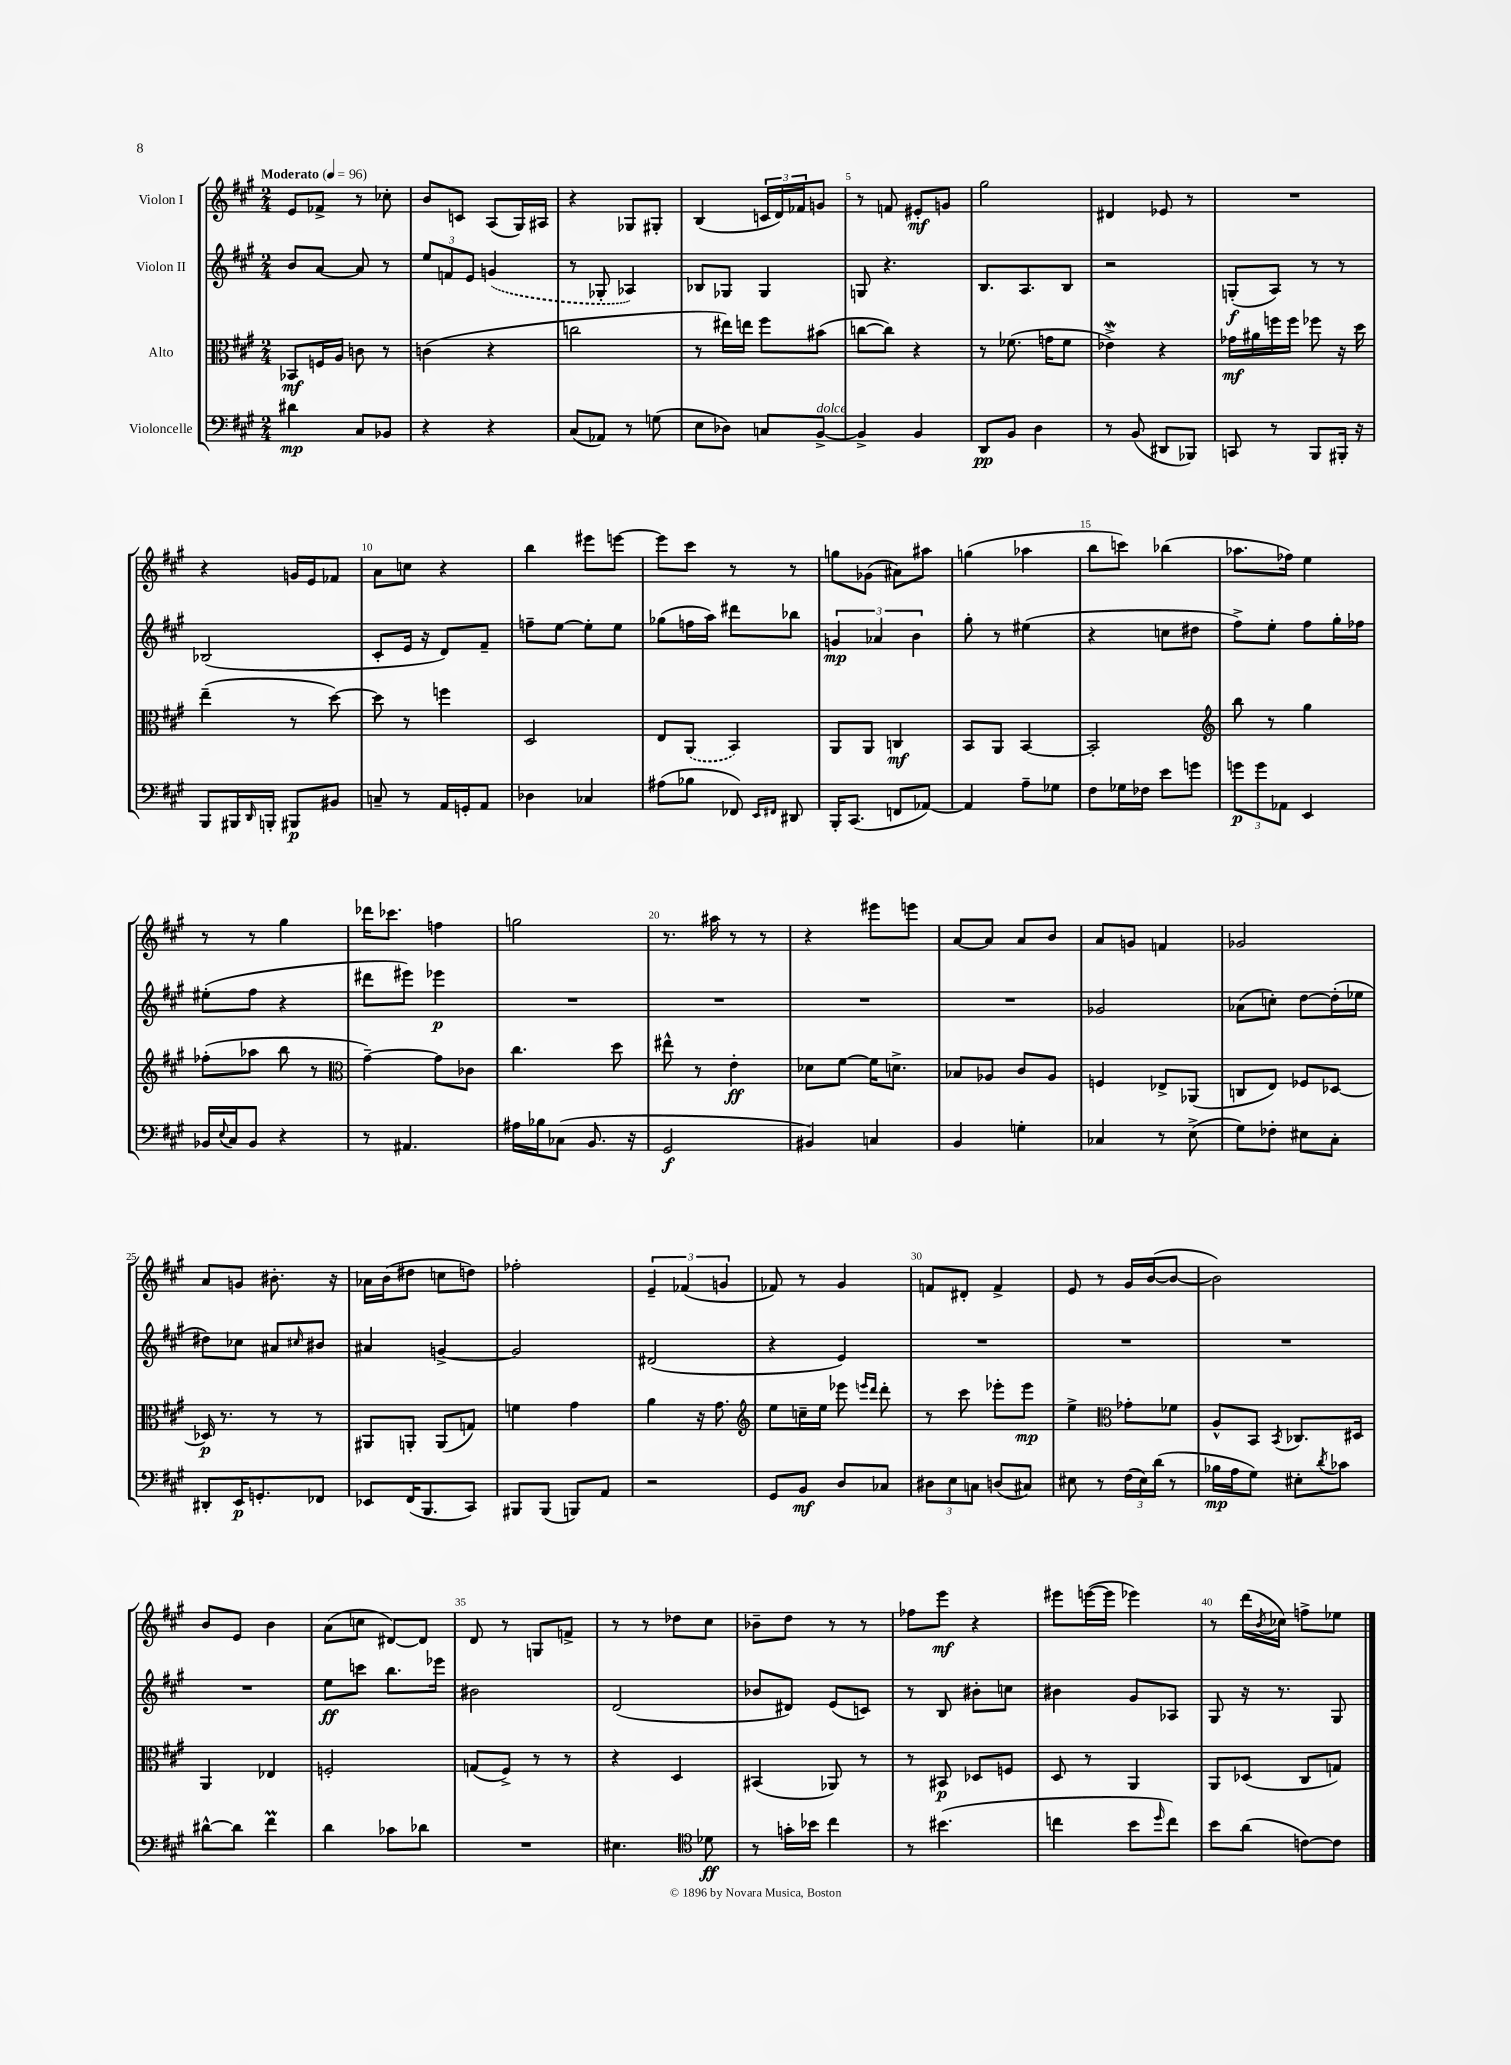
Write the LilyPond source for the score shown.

<<
\new StaffGroup <<
\new Staff = "s0" \with { instrumentName = "Violon I" } {
    \clef treble \key a \major \numericTimeSignature \time 2/4 \tempo "Moderato" 4 = 96
    e'8 fes'8-> r8 ces''8-. |
    b'8 c'8 a8( gis16) ais16 |
    r4 ges8 gis8-. |
    b4( \tuplet 3/2 { c'16 d'16) fes'16 } g'8 |
    r8 f'8 eis'8-.\mf g'8 |
    gis''2 |
    dis'4 ees'8 r8 |
    R2 |
    r4 g'16 e'16 fes'8 |
    a'8 c''8 r4 |
    b''4 eis'''8 e'''8~ |
    e'''8 cis'''8 r8 r8 |
    g''8 ges'8( ais'8) ais''8 |
    g''4( aes''4 |
    b''8 c'''8) bes''4( |
    aes''8. fes''16) e''4 |
    r8 r8 gis''4 |
    des'''16 ces'''8. f''4 |
    g''2 |
    r8. ais''16 r8 r8 |
    r4 eis'''8 e'''8 |
    a'8~ a'8 a'8 b'8 |
    a'8 g'8 f'4 |
    ges'2 |
    a'8 g'8 bis'8.-. r16 |
    aes'16 b'16( dis''8 c''8 d''8) |
    fes''2-. |
    \tuplet 3/2 { e'4-- fes'4( g'4 } |
    fes'8) r8 gis'4 |
    f'8 dis'8-. f'4-> |
    e'8 r8 gis'16 b'16~( b'8~ |
    b'2) |
    b'8 e'8 b'4 |
    a'8( c''8 dis'8~) dis'8 |
    d'8 r8 g8 f'8-> |
    r8 r8 des''8 cis''8 |
    bes'8-- d''8 r8 r8 |
    fes''8 e'''8\mf r4 |
    eis'''8 e'''16~( e'''16 ees'''4) |
    r8 d'''16( \acciaccatura { b'8 } ces''16) f''8-> ees''8 \bar "|." |
}
\new Staff = "s1" \with { instrumentName = "Violon II" } {
    \clef treble \key a \major \numericTimeSignature \time 2/4
    b'8 a'8~ a'8 r8 |
    \tuplet 3/2 { e''8 f'8 e'8 } \once \slurDashed g'4( |
    r8 ges8-. aes4) |
    bes8 ges8 ges4 |
    g8 r4. |
    b8. a8. b8 |
    r2 |
    g8-.\f( a8) r8 r8 |
    bes2( |
    cis'8-. e'16 r16 d'8) fis'8-- |
    f''8-- e''8~ e''8-. e''8 |
    ges''8( f''16 a''16) dis'''8 bes''8 |
    \tuplet 3/2 { g'4\mp aes'4 b'4 } |
    gis''8-. r8 eis''4( |
    r4 c''8 dis''8 |
    fis''8->) e''8-. fis''8 gis''16-. fes''16 |
    eis''8-.( fis''8 r4 |
    dis'''8 eis'''8) ees'''4\p |
    R2 |
    R2 |
    R2 |
    R2 |
    ges'2 |
    aes'8( c''8-.) d''8~ d''16-.( ees''16 |
    dis''8) ces''8 ais'8 \grace { cis''16 } bis'8 |
    ais'4 g'4~-> |
    g'2 |
    dis'2( |
    r4 e'4) |
    R2 |
    R2 |
    R2 |
    R2 |
    e''8\ff c'''8 b''8. ees'''16 |
    bis'2 |
    d'2( |
    bes'8 dis'8) e'8( c'8) |
    r8 b8 bis'8-. c''8 |
    bis'4 gis'8 aes8 |
    gis8 r16 r8. gis8 \bar "|." |
}
\new Staff = "s2" \with { instrumentName = "Alto" } {
    \clef alto \key a \major \numericTimeSignature \time 2/4
    bes,8\mf f16 a16 c'8 r8 |
    c'4( r4 |
    c''2 |
    r8 eis''16) e''16 fis''8 bis'8( |
    c''8~ c''8) r4 |
    r8 fes'8.( g'16 fes'8 |
    ees'4->\mordent) r4 |
    ges'16\mf ais'16 f''16 f''16 fes''8 r16 d''16 |
    e''4--( r8 d''8~) |
    d''8 r8 f''4 |
    d2 |
    e8 \once \slurDashed a,8( b,4) |
    a,8 a,8 c4\mf |
    b,8 a,8 b,4~ |
    b,2-. |
    \clef treble b''8 r8 gis''4 |
    fes''8-.( aes''8 b''8 r8 |
    \clef alto gis'4~--) gis'8 ces'8 |
    cis''4. d''8 |
    eis''8-^ r8 e'4-.\ff |
    des'8 fis'8~ fis'16 d'8.-> |
    bes8 aes8 cis'8 aes8 |
    f4 ees8-> aes,8( |
    c8 e8) fes8 des8~ |
    des16\p r8. r8 r8 |
    ais,8 a,8-. a,8( g8) |
    f'4 gis'4 |
    a'4 r16 gis'8. |
    \clef treble e''8 c''16-- e''16 ees'''8 \grace { e'''16 d'''16 } d'''8-. |
    r8 cis'''8 ees'''8-. ees'''8\mp |
    e''4-> \clef alto ges'8-. fes'8 |
    a8-^ b,8 \acciaccatura { b,8 } ces8. dis16 |
    a,4 ees4 |
    f2-. |
    g8( fis8->) r8 r8 |
    r4 d4 |
    bis,4( aes,8) r8 |
    r8 bis,8\p des8 f8 |
    d8 r8 a,4 |
    a,8 des8( cis8 g8) \bar "|." |
}
\new Staff = "s3" \with { instrumentName = "Violoncelle" } {
    \clef bass \key a \major \numericTimeSignature \time 2/4
    dis'4\mp cis8 bes,8 |
    r4 r4 |
    cis8( aes,8) r8 g8( |
    e8 des8) c8 b,8~->^\markup { \italic "dolce" } |
    b,4-> b,4 |
    d,8\pp b,8 d4 |
    r8 b,8( dis,8 bes,,8) |
    c,8 r8 b,,8 bis,,16-. r16 |
    b,,8 bis,,16 \grace { d,16 } b,,16-. bis,,8\p bis,8 |
    c8-- r8 a,16 g,16-. a,8 |
    des4 ces4 |
    ais8( bes8 fes,8) \grace { e,16 fis,16 } dis,8 |
    b,,16-. cis,8.( f,8 aes,8~) |
    aes,4 a8-- ges8 |
    fis8 ges16 fes16 e'8 g'8 |
    \tuplet 3/2 { g'8\p g'8 aes,8 } e,4 |
    bes,16 \appoggiatura { e8 } cis16 bes,8 r4 |
    r8 ais,4. |
    ais16 bes16 ces8( b,8. r16 |
    gis,2\f |
    bis,4) c4 |
    b,4 g4-. |
    ces4 r8 e8->( |
    gis8) fes8-. eis8 cis8-. |
    dis,8-. e,16\p g,8.-. fes,8 |
    ees,8 fis,16( b,,8. cis,8) |
    bis,,8 bis,,8( b,,8) a,8 |
    r2 |
    gis,8 b,8\mf d8 ces8 |
    \tuplet 3/2 { dis8 e8 c8 } d8( cis8) |
    eis8 r8 \tuplet 3/2 { fis16( eis16) d'16( } r8 |
    bes16\mp a16 gis8) eis8-. \acciaccatura { d'8 } ces'8 |
    dis'8~-^ dis'8 fis'4\prall |
    d'4 ces'8 des'8 |
    R2 |
    eis4. \clef tenor des'8\ff |
    r8 g'16-. bes'16 cis''4 |
    r8 bis'4.( |
    c''4 b'8 \grace { d''16 } c''8) |
    b'8 a'8( c'8~) c'8 \bar "|." |
}
>>
>>
\layout { \context { \Score \override BarNumber.break-visibility = ##(#f #t #t) barNumberVisibility = #(every-nth-bar-number-visible 5) } }
